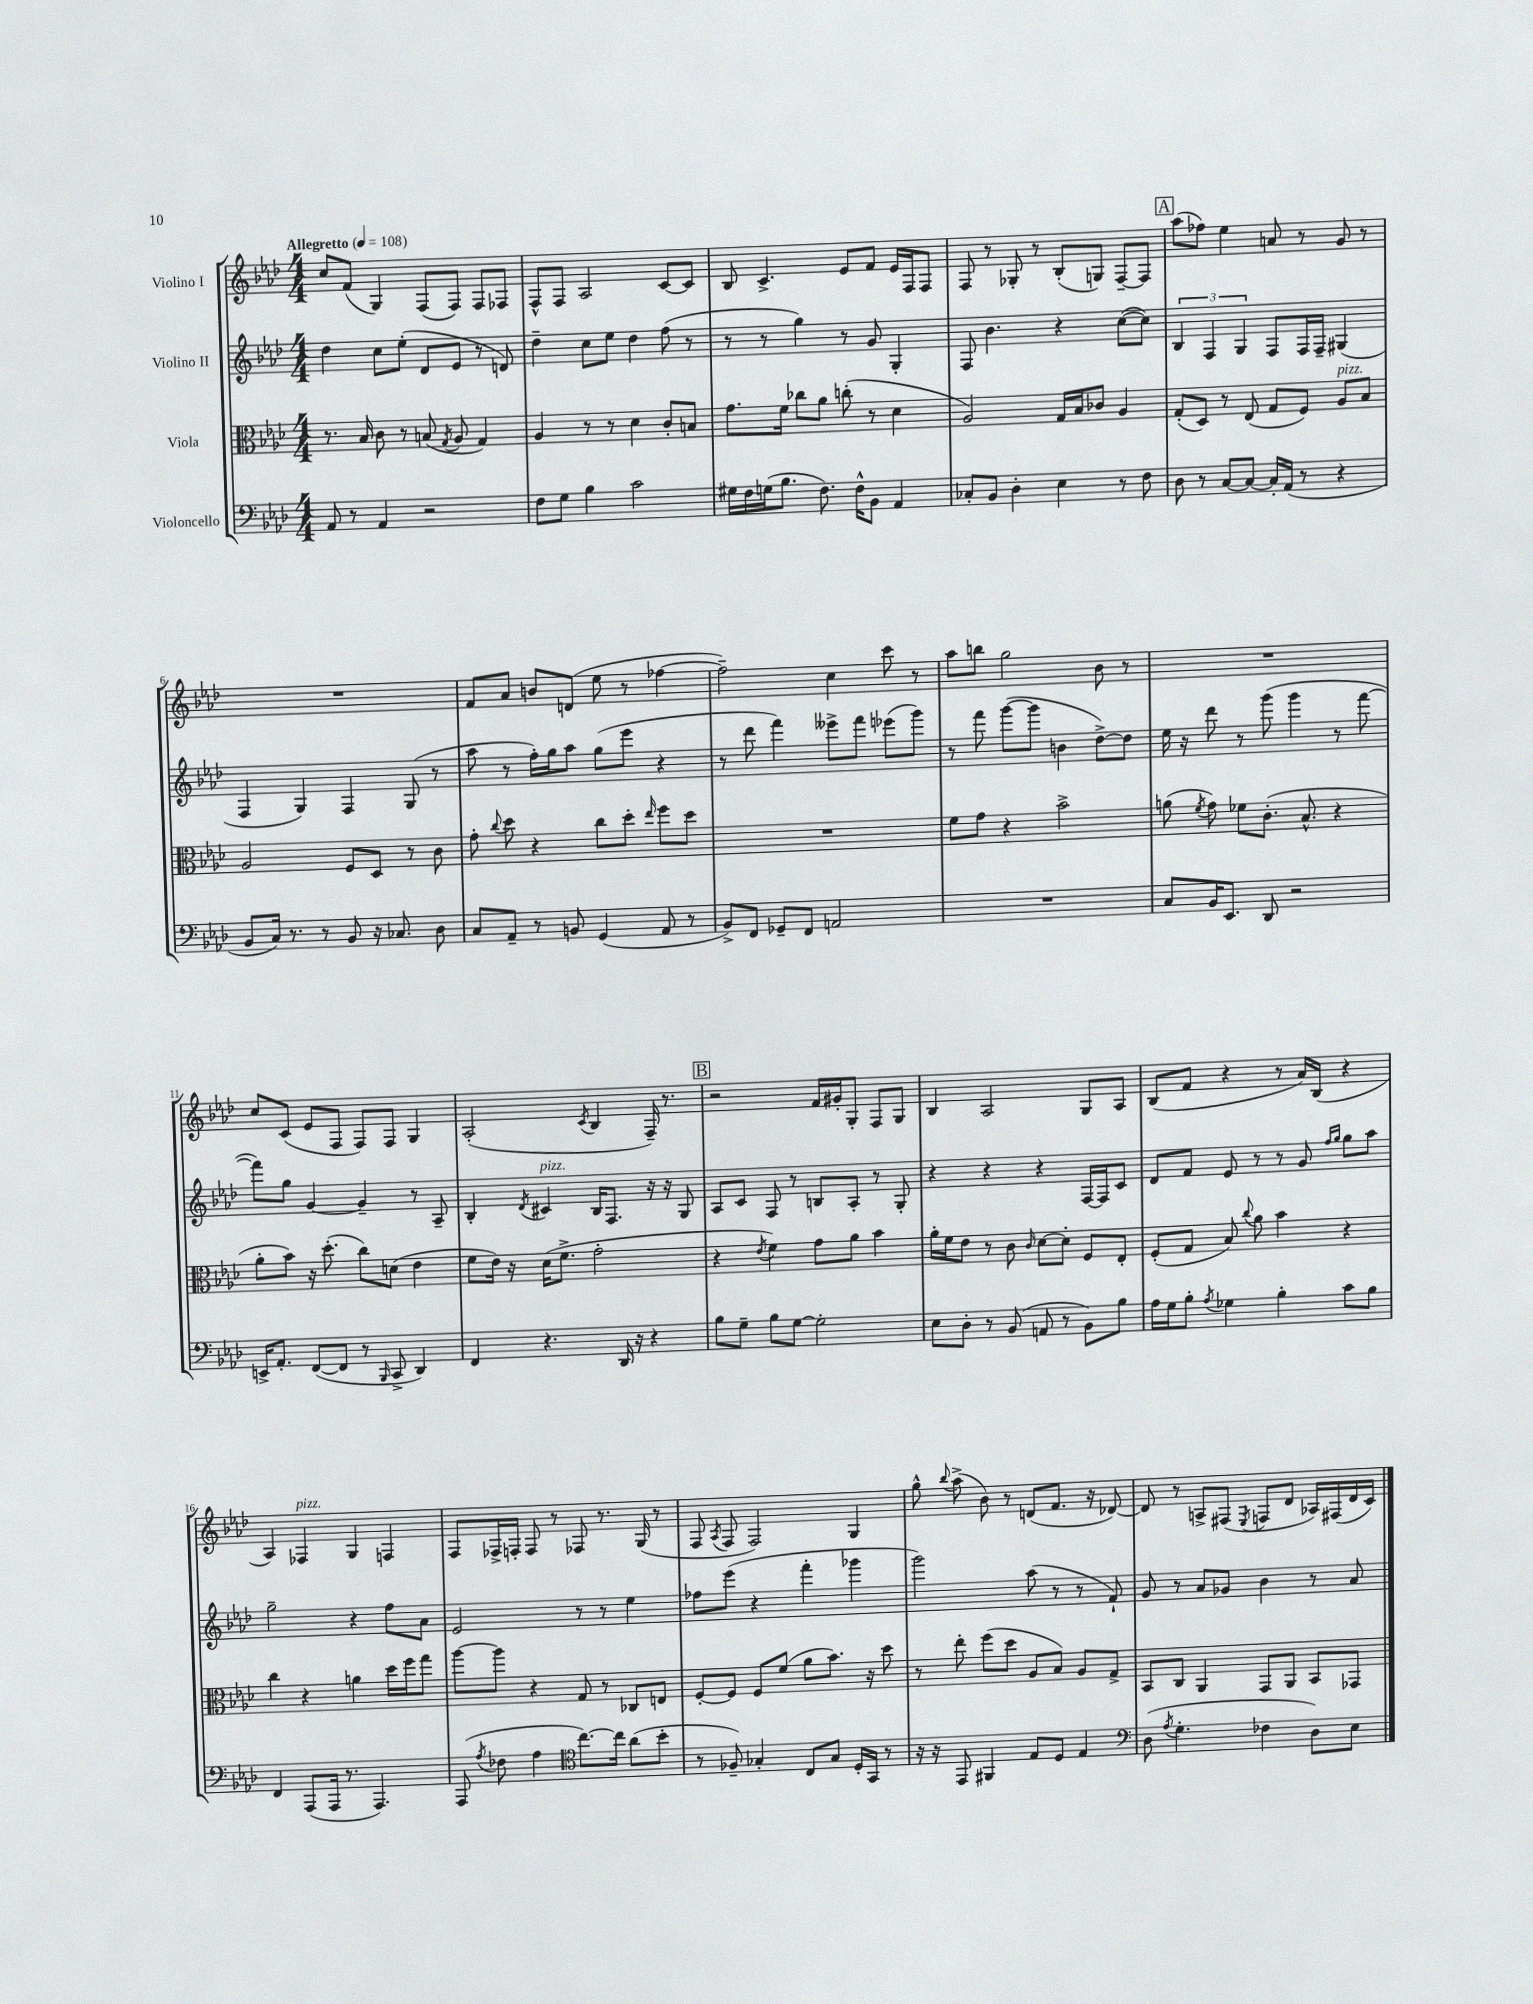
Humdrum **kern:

**kern	**kern	**kern	**kern
*part4	*part3	*part2	*part1
*staff4	*staff3	*staff2	*staff1
*I"Violoncello	*I"Viola	*I"Violino II	*I"Violino I
*clefF4	*clefC3	*clefG2	*clefG2
*k[b-e-a-d-]	*k[b-e-a-d-]	*k[b-e-a-d-]	*k[b-e-a-d-]
*M4/4	*M4/4	*M4/4	*M4/4
*MM108	*MM108	*MM108	*MM108
=1	=1	=1	=1
!	!	!	!LO:TX:a:B:t=Allegretto
8AA-/	8.r	4dd-\	8cc/L
8r	.	.	(8f/J
.	16B-/	.	.
4AA-/	8c\	8cc\L	4G/)
.	8r	(8ee-'\J	.
2r	(8Bn/	8d-/L	(8F/L
.	8qG/	.	.
.	8A-/	8e-/J	8F/J)
.	4G/)	8r	8F/L
.	.	8dn/)	8F-X/J
=2	=2	=2	=2
8F\L	4A-/	4dd-~\	8F^^/L
8G\J	.	.	8F/J
4B-\	8r	8cc\L	2A-/
.	8r	8ee-\J	.
2c\	4d-\	4dd-\	.
.	8c'/L	(8ff\	[8c/L
.	8Bn/J	8r	8c/J]
=3	=3	=3	=3
16G#X\LL	8.g\L	8r	8B-/
16F\	.	.	.
(16Gn\J	.	8r	4.c^/
8.B-\J	16f\Jk	.	.
.	8cc-X\L	4gg\)	.
8.F\)	8a-\J	.	.
.	(8ccn'\	8r	8e-/L
16F^^\KL	.	.	.
8BB-\J	8r	8g/	8f/J
4AA-/	4d-\	4G'/	16e-/LL
.	.	.	16F/J
.	.	.	8F/J
=4	=4	=4	=4
8C-X'/L	2A-/)	8F/	8F/
8BB-/J	.	4.b-\	8r
4D-'\	.	.	8G-X'/
.	.	.	8r
4E-\	16G/LL	4r	(8B-'/L
.	16B-/J	.	.
.	8c-X/J	.	8Gn/J)
8r	4A-/	([8cc\L	[8F~/L
8F\	.	8cc\J])	8F/J]
!!LO:REH:place=s1:t=A
=5	=5	=5	=5
8D-\	(8G'/L	6B-/	(8aa-\L
8r	8D-/J)	.	8ff-X\J)
.	.	6F/	.
[8C/L	8r	.	4ee-\
.	.	6G/	.
8C/J_	(8E-/	.	.
16C'/LL]	8G/L	8F/L	8an/
(16AA-/JJ	.	.	.
8r	8F/J)	16F/L	8r
.	.	16F~/JJ	.
!	!LO:TX:a:i:t=pizz.	!	!
4r	8A-/L	(4G#X/	8g/
.	8B-/J	.	8r
!!LO:LB:g=z
=6	=6	=6	=6
8BB-/L	2A-/	4F/	1r
16C/Jk)	.	.	.
8.r	.	.	.
.	.	4G/)	.
8r	.	.	.
8BB-/	8F/L	4F/	.
16r	8D-/J	.	.
8.C-X/	.	.	.
.	8r	(8G/	.
8D-\	8c\	8r	.
=7	=7	=7	=7
8C/L	8g'\	8aa-\	8f/L
.	8qqcc/	.	.
8AA-~/J	8dd-\	8r	8a-/J
8r	4r	16ff'\LL)	8bn/L
.	.	16gg\J	.
8BBn/	.	8aa-\J	(8dn/J
(4GG/	8cc\L	(8gg\L	8ee-\
.	8dd-'\J	8eee-\J	8r
.	16qqee-/	.	.
8AA-/	8ff\L	4r	[4ff-X\
8r	8dd-\J	.	.
=8	=8	=8	=8
8BB-^/L)	1r	8r	2ff-~\])
8FF/J	.	8ddd-\	.
8GG-X~/L	.	4fff\)	.
8FF/J	.	.	.
2AAn/	.	8eee--X^\L	4cc\
.	.	8fff\J	.
.	.	(8eee-X\L	8ccc\
.	.	8ggg\J)	8r
=9	=9	=9	=9
1r	8f\L	8r	8aa-\L
.	8g\J	8fff\	8bbn\J
.	4r	([8ggg\L	2gg\
.	.	8ggg\J]	.
.	2b-^\	4bn\	.
.	.	[8dd-^\L)	8b-\
.	.	8dd-\J]	8r
=10	=10	=10	=10
8C/L	(8an\	16ee-\	1r
.	.	16r	.
.	8qf/	.	.
16BB-/K	8g\)	8ddd-\	.
8.EE-/J	.	.	.
.	8f-X\L	8r	.
8DD-/	(8.c'\J	(8ggg\	.
2r	.	4ggg\	.
.	8.B-^^/	.	.
.	4r	8r	.
.	.	[8fff\	.
!!LO:LB:g=z
=11	=11	=11	=11
16EEn^/KL	8a-'\L	8fff\L])	8cc/L
8.AA-'/J	.	.	.
.	8b-\J)	8gg\J	(8c/J
([8FF/L	16r	[4g/	8e-/L
.	(8.dd-'\	.	.
8FF/J]	.	.	8F/J
8r	8cc\L)	4g~/]	8F/L)
16qqBBB-/	.	.	.
8CC^/	(8dn\J	.	8F/J
4DD-/)	4e-\	8r	4G/
.	.	8A-~/	.
=12	=12	=12	=12
4FF/	8f\L	4B-'/	(2A-'/
.	16e-\Jk)	.	.
.	16r	.	.
.	.	8qd-/	.
!	!	!LO:TX:a:i:t=pizz.	!
4.r	(16d-\KL	4c#X/	.
.	8.f^\J	.	.
.	.	.	8qc/
.	2g'\	16B-/KL	4B-/
.	.	8.F/J	.
16DD-/	.	.	.
16r	.	.	.
4r	.	16r	16F~/)
.	.	16r	8.r
.	.	8G/	.
!!LO:REH:place=s1:t=B
=13	=13	=13	=13
8B-\L	4r	8A-/L	2r
8G~\J	.	8c/J	.
.	8qe-/	.	.
8B-\L	4f\)	8F/	.
[8G\J	.	8r	.
2G'\]	8g\L	8Bn/L	16f/LL
.	.	.	16g#X'/J
.	8a-\J	8A-'/J	8G'/J
.	4b-\	8r	8F/L
.	.	8G'/	8G/J
=14	=14	=14	=14
8E-\L	16a-'\LL	4r	4B-/
.	16f\J	.	.
8D-'\J	8e-\J	.	.
8r	8r	4r	2A-/
(8BB-/	8c\	.	.
.	16qqc/	.	.
8AAn/	[8d-\L	4r	.
8r	8d-'\J]	.	.
8BB-\L)	8F/L	[16F/LL	8G/L
.	.	16F/J]	.
8B-\J	8E-'/J	8c/J	8A-/J
=15	=15	=15	=15
16A-\LL	(8F'/L	8d-/L	(8B-/L
16G\J	.	.	.
8B-'\J	8G/J	8f/J	8f/J
8qA-/	.	.	.
4G-X\	8B-/)	8e-/	4r
.	8qqcc/	.	.
.	8a-\	8r	.
4B-'\	4b-\	8r	8r
.	.	8g/	16a-/LL)
.	.	.	(16B-/JJ
.	.	16qqff/LL	.
.	.	16qqgg/JJ	.
8c\L	4r	8gg\L	4r
8B-\J	.	8aa-\J	.
!!LO:LB:g=z
=16	=16	=16	=16
4FF/	4cc\	2gg~\	4A-/)
!	!	!	!LO:TX:a:i:t=pizz.
(8AAA-/L	4r	.	4F-X/
16AAA-/Jk	.	.	.
8.r	.	.	.
.	4an\	4r	4G/
4.AAA-/)	.	.	.
.	16dd-\LL	8ff\L	4Fn/
.	16ff\J	.	.
.	8gg\J	8a-\J	.
=17	=17	=17	=17
(8AAA-/	[8aa-\L	2e-/	8F/L
8qA-/	.	.	.
8F-X\	8aa-\J]	.	16F-X^/L
.	.	.	16Fn'/JJ
4A-\	4r	.	8F/
.	.	.	8r
*clefC4	*	*	*
[8.cc\L)	8G/	8r	8F-X/
.	8r	8r	8.r
16cc\Jk]	.	.	.
(8a-\L	8C-X/L	4ee-\	.
.	.	.	(16G/
8b-'\J	8En/J	.	8r
=18	=18	=18	=18
8r	[8F'/L	8ff-X\L	8F/
.	.	.	8qA-/
8F-X~/)	8F/J]	(8eee-\J	8F/
4G-X'/	8F/L	4r	2F/)
.	(8f/J	.	.
8C/L	8a-\L	4fff'\	.
8G-/J	8.b-\J)	.	.
16D-'/LL	.	4ggg-X\	4G/
16GG/JJ	16r	.	.
8r	8dd-\	.	.
=19	=19	=19	=19
16r	8r	2ggg\)	8gg^^\
16r	.	.	.
.	.	.	8qqbb-/
8EE-/	8ee-'\	.	(8aa-^\
4FF#X/	(8ff\L	.	8b-\)
.	8dd-\J	.	8r
8E-/L	8A-/L	(8aa-\	(8dn/L
8D-/J	8B-/J)	8r	8.f/J
4E-/	8A-/L	8r	.
.	.	.	16r
.	8G^/J	8f`/)	[8d-X/)
=20	=20	=20	=20
*clefF4	*	*	*
(8D-\	8BB-/L	8g/	8d-/]
8qA-/	.	.	.
4.G'\	8C/J	8r	8r
.	4AA-/	8a-/L	8An^/L
.	.	8g-X/J	(8F#X/J
.	.	.	8qE-/
4F-X\	8GG/L	4b-\	8Fn/L
.	8AA-/J	.	8d-/J
8D-\L)	8BB-/L	8r	16A-X/LL)
.	.	.	(16F#X/
8E-\J	8GG-X/J	8a-/	16d-/
.	.	.	16c/JJ)
==	==	==	==
*-	*-	*-	*-
